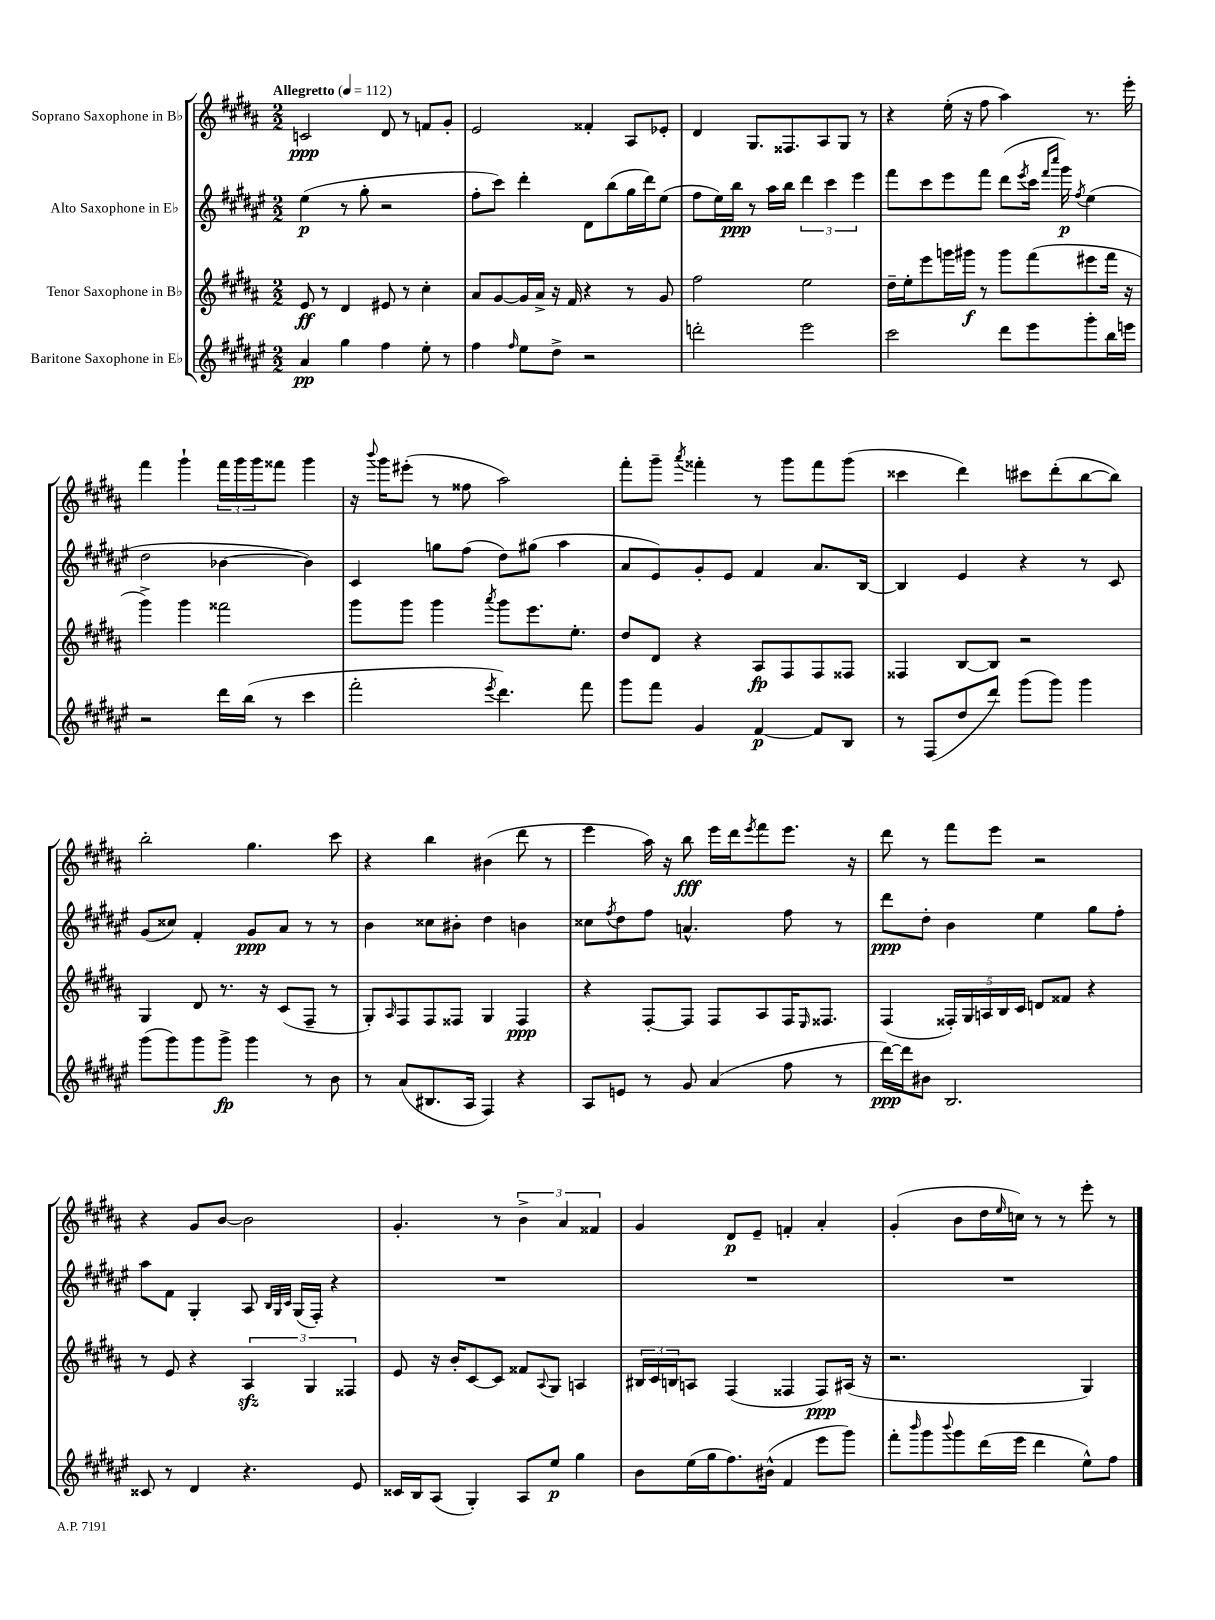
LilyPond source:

<<
\new StaffGroup <<
\new Staff = "s0" \with { instrumentName = "Soprano Saxophone in Bb" } {
    \clef treble \key b \major \numericTimeSignature \time 2/2 \tempo "Allegretto" 4 = 112
    c'2\ppp dis'8 r8 f'8 gis'8-. |
    e'2 fisis'4-. ais8 ees'8-. |
    dis'4 gis8. fisis8. ais8 gis8 r8 |
    r4 e''16-.( r16 fis''8 ais''4) r8. e'''16-. |
    fis'''4 gis'''4-! \tuplet 3/2 { fis'''16 gis'''16 gis'''16 } fisis'''8 gis'''4 |
    r16 \appoggiatura { b'''8 } gis'''16 eis'''8-.( r8 fisis''8 ais''2) |
    fis'''8-. gis'''8-- \acciaccatura { ais'''8 } fisis'''4-. r8 gis'''8 fisis'''8 gis'''8( |
    cisis'''4 dis'''4) cis'''8 dis'''8-.( b''8~ b''8) |
    b''2-. gis''4. cis'''8 |
    r4 b''4 bis'4( dis'''8 r8 |
    e'''4 ais''16) r16 b''8\fff e'''16 dis'''16 \acciaccatura { e'''8 } fis'''8 e'''8. r16 |
    dis'''8 r8 fis'''8 e'''8 r2 |
    r4 gis'8 b'8~ b'2 |
    gis'4.-. r8 \tuplet 3/2 { b'4-> ais'4 fisis'4 } |
    gis'4 dis'8\p e'8-- f'4-. ais'4-. |
    gis'4-.( b'8 dis''16 \grace { e''16 } c''16) r8 r8 e'''8-. r8 \bar "|." |
}
\new Staff = "s1" \with { instrumentName = "Alto Saxophone in Eb" } {
    \clef treble \key fis \major \numericTimeSignature \time 2/2
    eis''4\p( r8 gis''8-. r2 |
    fis''8-. cis'''8) dis'''4-. dis'8 b''8( gis''16 dis'''16) eis''8( |
    fis''8 eis''16) b''16\ppp r8 ais''16 b''16 \tuplet 3/2 { dis'''4 cis'''4 eis'''4 } |
    fis'''8 cis'''8 eis'''8 fis'''8 dis'''8( \acciaccatura { eis'''8 } cis'''16 \grace { fis'''16 cis''''16 } gis'''16\p) \acciaccatura { fis''8 } eis''4( |
    dis''2 bes'4~ bes'4) |
    cis'4 g''8 fis''8( dis''8) gis''8( ais''4 |
    ais'8 eis'8) gis'8-. eis'8 fis'4 ais'8. b16~ |
    b4 eis'4 r4 r8 cis'8 |
    gis'8( cisis''8) fis'4-. gis'8\ppp ais'8 r8 r8 |
    b'4 cisis''8 bis'8-. dis''4 b'4 |
    cisis''8 \acciaccatura { fis''8 } dis''8 fis''8 a'4.-^ fis''8 r8 |
    dis'''8\ppp dis''8-. b'4 eis''4 gis''8 fis''8-. |
    ais''8 fis'8 gis4-. ais8 \grace { b32 gis32 cis'32 } gis16( fis16-.) r4 |
    R1 |
    R1 |
    R1 \bar "|." |
}
\new Staff = "s2" \with { instrumentName = "Tenor Saxophone in Bb" } {
    \clef treble \key b \major \numericTimeSignature \time 2/2
    e'8\ff r8 dis'4 eis'8 r8 cis''4-. |
    ais'8 gis'8~ gis'16 ais'16-> r16 fis'16 r4 r8 gis'8 |
    fis''2 e''2 |
    dis''16-- e''16-. e'''8 g'''16 gis'''16\f r8 gis'''8 fis'''8( eis'''8 fis'''16 r16 |
    gis'''4->) gis'''4 fisis'''2 |
    gis'''8 gis'''8 gis'''4 \acciaccatura { ais'''8 } gis'''8 e'''8. e''8.-. |
    dis''8 dis'8 r4 ais8\fp fis8 fis8 fisis8 |
    fisis4 b8~ b8 r2 |
    gis4 dis'8 r8. r16 cis'8( fis8-- r8 |
    gis8-.) \grace { ais16 } fis8 fis8 fisis8 gis4 fisis4\ppp |
    r4 fis8~-. fis8 fis8 ais8 fis16 \grace { e16 } fisis8. |
    fis4( \tuplet 5/4 { fisis16-.) gis16 a16 b16 cis'16 } d'8 fisis'8 r4 |
    r8 e'8 r4 \tuplet 3/2 { ais4\sfz gis4 fisis4 } |
    e'8 r16 b'16-. cis'8~ cis'8 fisis'8 \appoggiatura { ais8 } gis8 a4 |
    \tuplet 3/2 { bis16 cis'16 b16 } a8 fis4( fisis4 fisis8\ppp) ais16( r16 |
    r2. gis4) \bar "|." |
}
\new Staff = "s3" \with { instrumentName = "Baritone Saxophone in Eb" } {
    \clef treble \key fis \major \numericTimeSignature \time 2/2
    ais'4\pp gis''4 fis''4 eis''8-. r8 |
    fis''4 \grace { fis''16 } eis''8 dis''8-> r2 |
    d'''2-. eis'''2 |
    cis'''2 dis'''8 eis'''8 gis'''8-. b''16 e'''16 |
    r2 dis'''16 b''16( r8 cis'''4 |
    fis'''2-. \acciaccatura { eis'''8 } dis'''4.) fis'''8 |
    gis'''8 fis'''8 gis'4 fis'4~\p fis'8 b8 |
    r8 fis8( dis''8 dis'''8) gis'''8( gis'''8) gis'''4 |
    gis'''8( gis'''8) gis'''8 gis'''8->\fp gis'''4 r8 b'8 |
    r8 ais'8( bis8. ais16 fis4) r4 |
    ais8 e'8 r8 gis'8 ais'4( fis''8 r8 |
    dis'''16~\ppp) dis'''16 bis'8 b2. |
    cisis'8 r8 dis'4 r4. eis'8 |
    cisis'16 b16 ais8( gis4-.) ais8 eis''8\p gis''4 |
    b'8 eis''16( gis''16 fis''8.) bis'16-^( fis'4 eis'''8 gis'''8) |
    fis'''8-. \grace { b'''16 } gis'''8 \appoggiatura { b'''8 } gis'''8 dis'''16( eis'''16 dis'''4 eis''8-^) fis''8 \bar "|." |
}
>>
>>
\layout { \context { \Score \remove "Bar_number_engraver" } }
